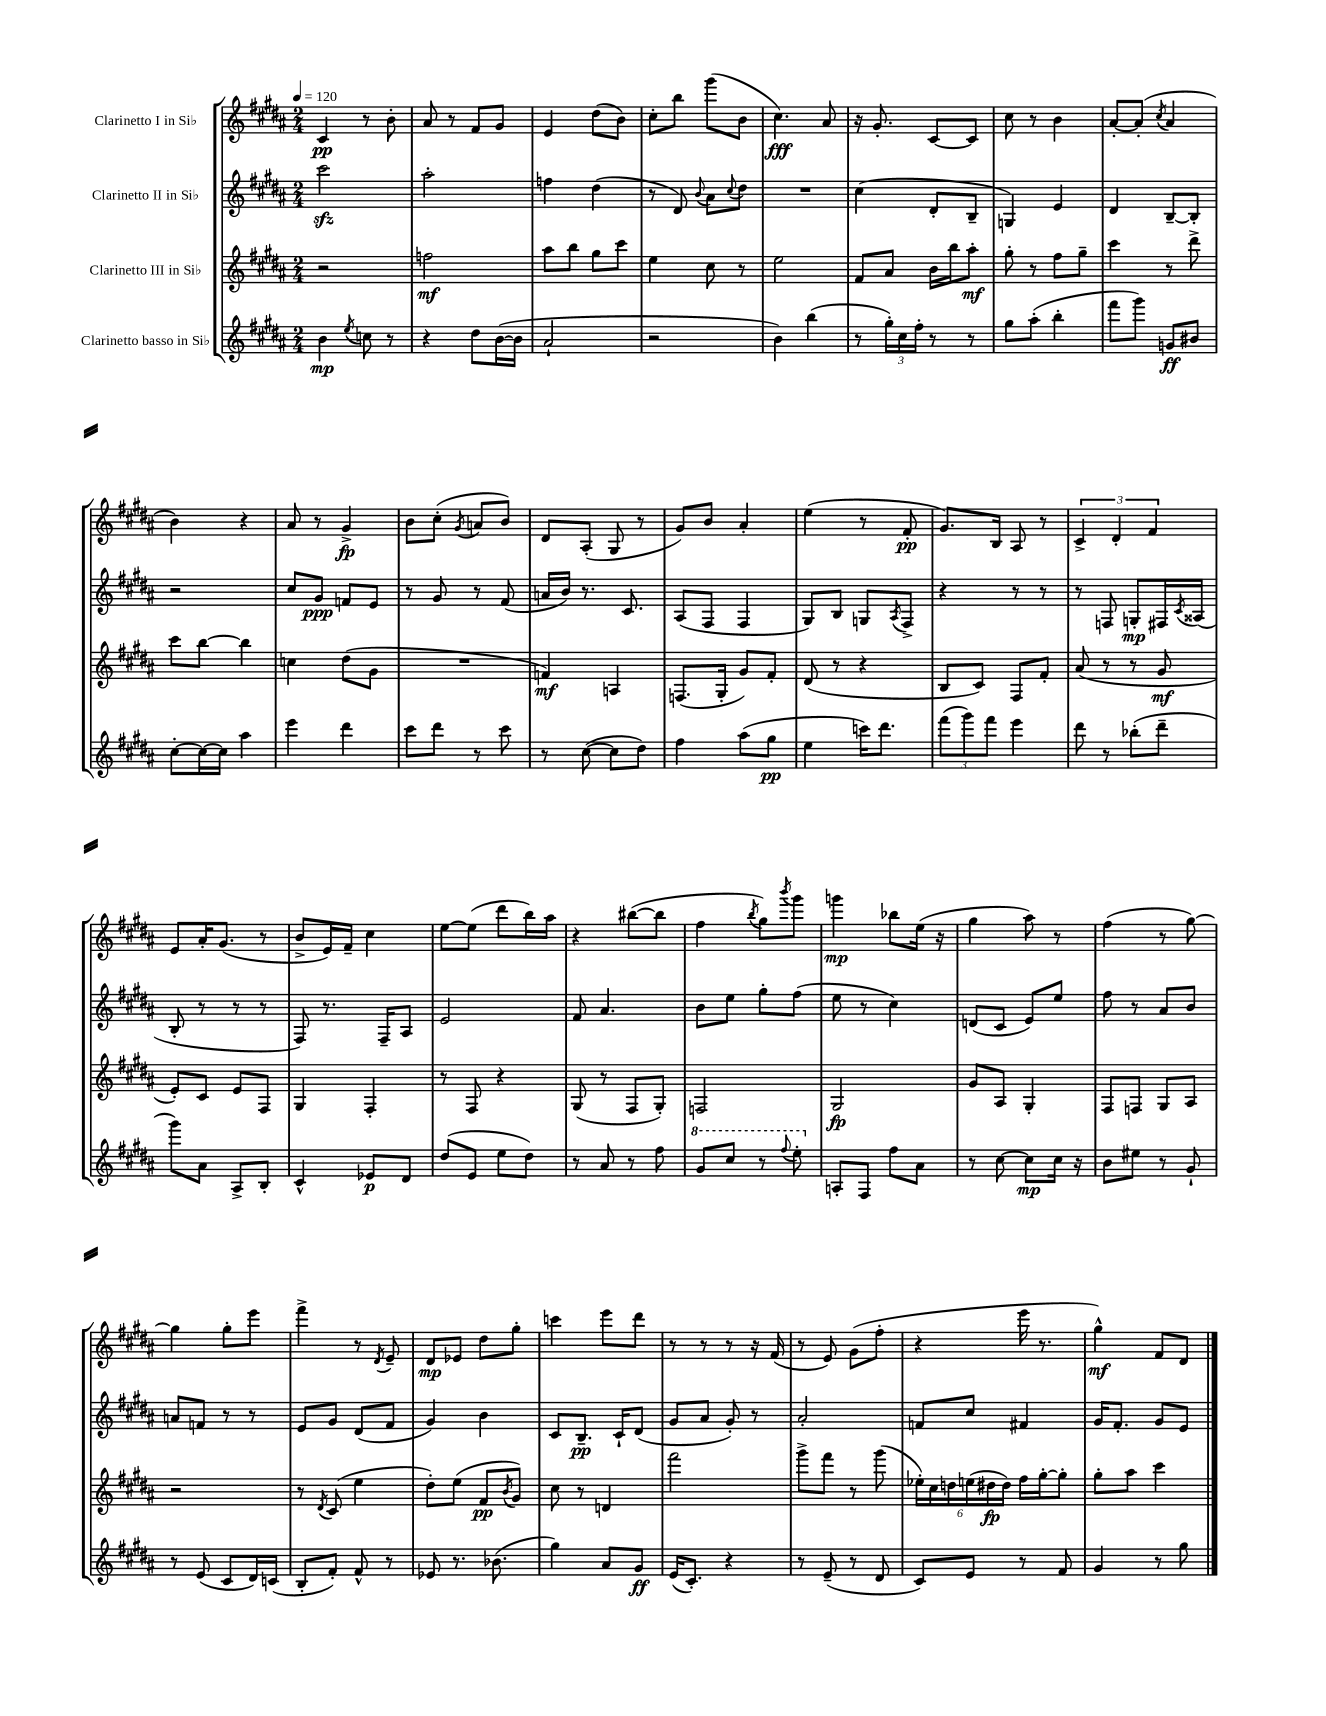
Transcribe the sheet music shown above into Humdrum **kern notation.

**kern	**kern	**kern	**kern
*staff4	*staff3	*staff2	*staff1
*clefG2	*clefG2	*clefG2	*clefG2
*k[f#c#g#d#a#]	*k[f#c#g#d#a#]	*k[f#c#g#d#a#]	*k[f#c#g#d#a#]
*M2/4	*M2/4	*M2/4	*M2/4
*MM120	*MM120	*MM120	*MM120
4b	2r	2ccc#	4c#
8qee	.	.	.
8cc	.	.	8r
8r	.	.	8b'
=	=	=	=
4r	2ff	2aa#'	8a#
.	.	.	8r
8dd#	.	.	8f#
([16b	.	.	8g#
16b]	.	.	.
=	=	=	=
2a#`	8aa#	4ff	4e
.	8bb	.	.
.	8gg#	(4dd#	(8dd#
.	8ccc#	.	8b)
=	=	=	=
2r	4ee	8r	8cc#'
.	.	8d#)	8bb
.	.	8qqb	.
.	8cc#	8a#	(8ggg#
.	.	8qqcc#	.
.	8r	8dd#	8b
=	=	=	=
4b)	2ee	2r	4.cc#)
(4bb	.	.	.
.	.	.	8a#
=	=	=	=
8r	8f#	(4cc#	16r
.	.	.	8.g#'
24gg#')	8a#	.	.
24cc#	.	.	.
24ff#'	.	.	.
8r	16b	8d#'	[8c#
.	16bb	.	.
8r	8aa#'	8B~	8c#]
=	=	=	=
8gg#	8gg#'	4G)	8cc#
(8aa#'	8r	.	8r
4bb'	8ff#	4e	4b
.	8gg#~	.	.
=	=	=	=
8fff#	4ccc#	4d#	[8a#'
8ggg#)	.	.	(8a#']
.	.	.	8qcc#
8g	8r	[8B~	4a#
8b#	8ddd#^	8B']	.
=	=	=	=
[8cc#'	8ccc#	2r	4b)
16cc#_	[8bb	.	.
16cc#]	.	.	.
4aa#	4bb]	.	4r
=	=	=	=
4eee	4cc	8cc#	8a#
.	.	8g#	8r
4ddd#	(8dd#	8f	4g#^
.	8g#	8e	.
=	=	=	=
8ccc#	2r	8r	8b
8ddd#	.	8g#	(8cc#'
.	.	.	8qg#
8r	.	8r	8a
8ccc#	.	(8f#	8b)
=	=	=	=
8r	4f)	16a	8d#
.	.	16b)	.
([8cc#	.	8.r	(8A#'
8cc#]	4A	.	8G#
.	.	8.c#	.
8dd#)	.	.	8r
=	=	=	=
4ff#	(8.F	(8A#	8g#)
.	.	8F#	8b
.	16G#'	.	.
(8aa#	8g#)	4F#	4a#'
8gg#	8f#'	.	.
=	=	=	=
4ee	(8d#	8G#)	(4ee
.	8r	8B	.
16ccc)	4r	8G	8r
8.ddd#	.	.	.
.	.	8qA#	.
.	.	8F#^	8f#'
=	=	=	=
(12fff#	8B	4r	8.g#)
12ggg#)	.	.	.
.	8c#)	.	.
12fff#	.	.	.
.	.	.	16B
4eee	8F#	8r	8A#
.	8f#'	8r	8r
=	=	=	=
8ddd#	(8a#	8r	6c#^
8r	8r	8F	.
.	.	.	6d#'
(8bb-'	8r	8G'	.
.	.	.	6f#
8ddd#~	8g#	16F#	.
.	.	8qc#	.
.	.	(16A##	.
=	=	=	=
8ggg#)	8e')	8B'	8e
8a#	8c#	8r	16a#'
.	.	.	(8.g#
8A#^	8e	8r	.
8B'	8F#	8r	8r
=	=	=	=
4c#^^	4G#	8F#)	8b^
.	.	8.r	16e)
.	.	.	16f#~
8e-	4F#'	.	4cc#
.	.	16F#~	.
8d#	.	8A#	.
=	=	=	=
(8dd#	8r	2e	[8ee
8e	8F#	.	(8ee]
8ee	4r	.	8ddd#
8dd#)	.	.	16bb)
.	.	.	16aa#
=	=	=	=
8r	(8G#	8f#	4r
8a#	8r	4.a#	.
8r	8F#	.	([8bb#
8ff#	8G#')	.	8bb#]
=	=	=	=
8gg#	2F	8b	4ff#
8ccc#	.	8ee	.
.	.	.	8qbb
8r	.	8gg#'	8gg#)
8qqfff#	.	.	8qbbb
8eee'	.	(8ff#	8ggg#
=	=	=	=
8A'	2G#	8ee	4ggg
8F#	.	8r	.
8ff#	.	4cc#)	8bb-
8a#	.	.	(16ee
.	.	.	16r
=	=	=	=
8r	8g#	(8d	4gg#
[8cc#	8A#	8c#	.
8cc#]	4G#'	8e)	8aa#)
16cc#	.	8ee	8r
16r	.	.	.
=	=	=	=
8b	8F#	8ff#	(4ff#
8ee#	8F	8r	.
8r	8G#	8a#	8r
8g#`	8A#	8b	[8gg#)
=	=	=	=
8r	2r	8a	4gg#]
(8e	.	8f	.
8c#	.	8r	8gg#'
16d#)	.	8r	8eee
(16c	.	.	.
=	=	=	=
8B'	8r	8e	4fff#^
.	8qd#	.	.
8f#')	(8c#	8g#	.
8f#^^	4ee	(8d#	8r
.	.	.	8qd#
8r	.	8f#	8e~
=	=	=	=
8e-	8dd#')	4g#)	8d#
8.r	(8ee	.	8e-
.	8f#	4b	8dd#
(8.b-	.	.	.
.	8qb	.	.
.	8g#)	.	8gg#'
=	=	=	=
4gg#)	8cc#	8c#	4ccc
.	8r	8.B~	.
8a#	4d	.	8eee
.	.	16c#`	.
8g#	.	(8d#	8ddd#
=	=	=	=
(16e	2fff#	8g#	8r
8.c#')	.	.	.
.	.	8a#	8r
4r	.	8g#')	8r
.	.	8r	16r
.	.	.	(16f#
=	=	=	=
8r	8ggg#^	2a#'	8r
(8e~	8fff#	.	8e)
8r	8r	.	(8g#
8d#	(8ggg#	.	8ff#'
=	=	=	=
8c#)	24ee-')	8f	4r
.	24cc#	.	.
.	24dd	.	.
8e	(24ee	8cc#	.
.	24dd#	.	.
.	24dd#)	.	.
8r	16ff#	4f#	16eee
.	[16gg#'	.	8.r
8f#	8gg#']	.	.
=	=	=	=
4g#	8gg#'	16g#	4gg#^^)
.	.	8.f#'	.
.	8aa#	.	.
8r	4ccc#	8g#	8f#
8gg#	.	8e	8d#
==	==	==	==
*-	*-	*-	*-
